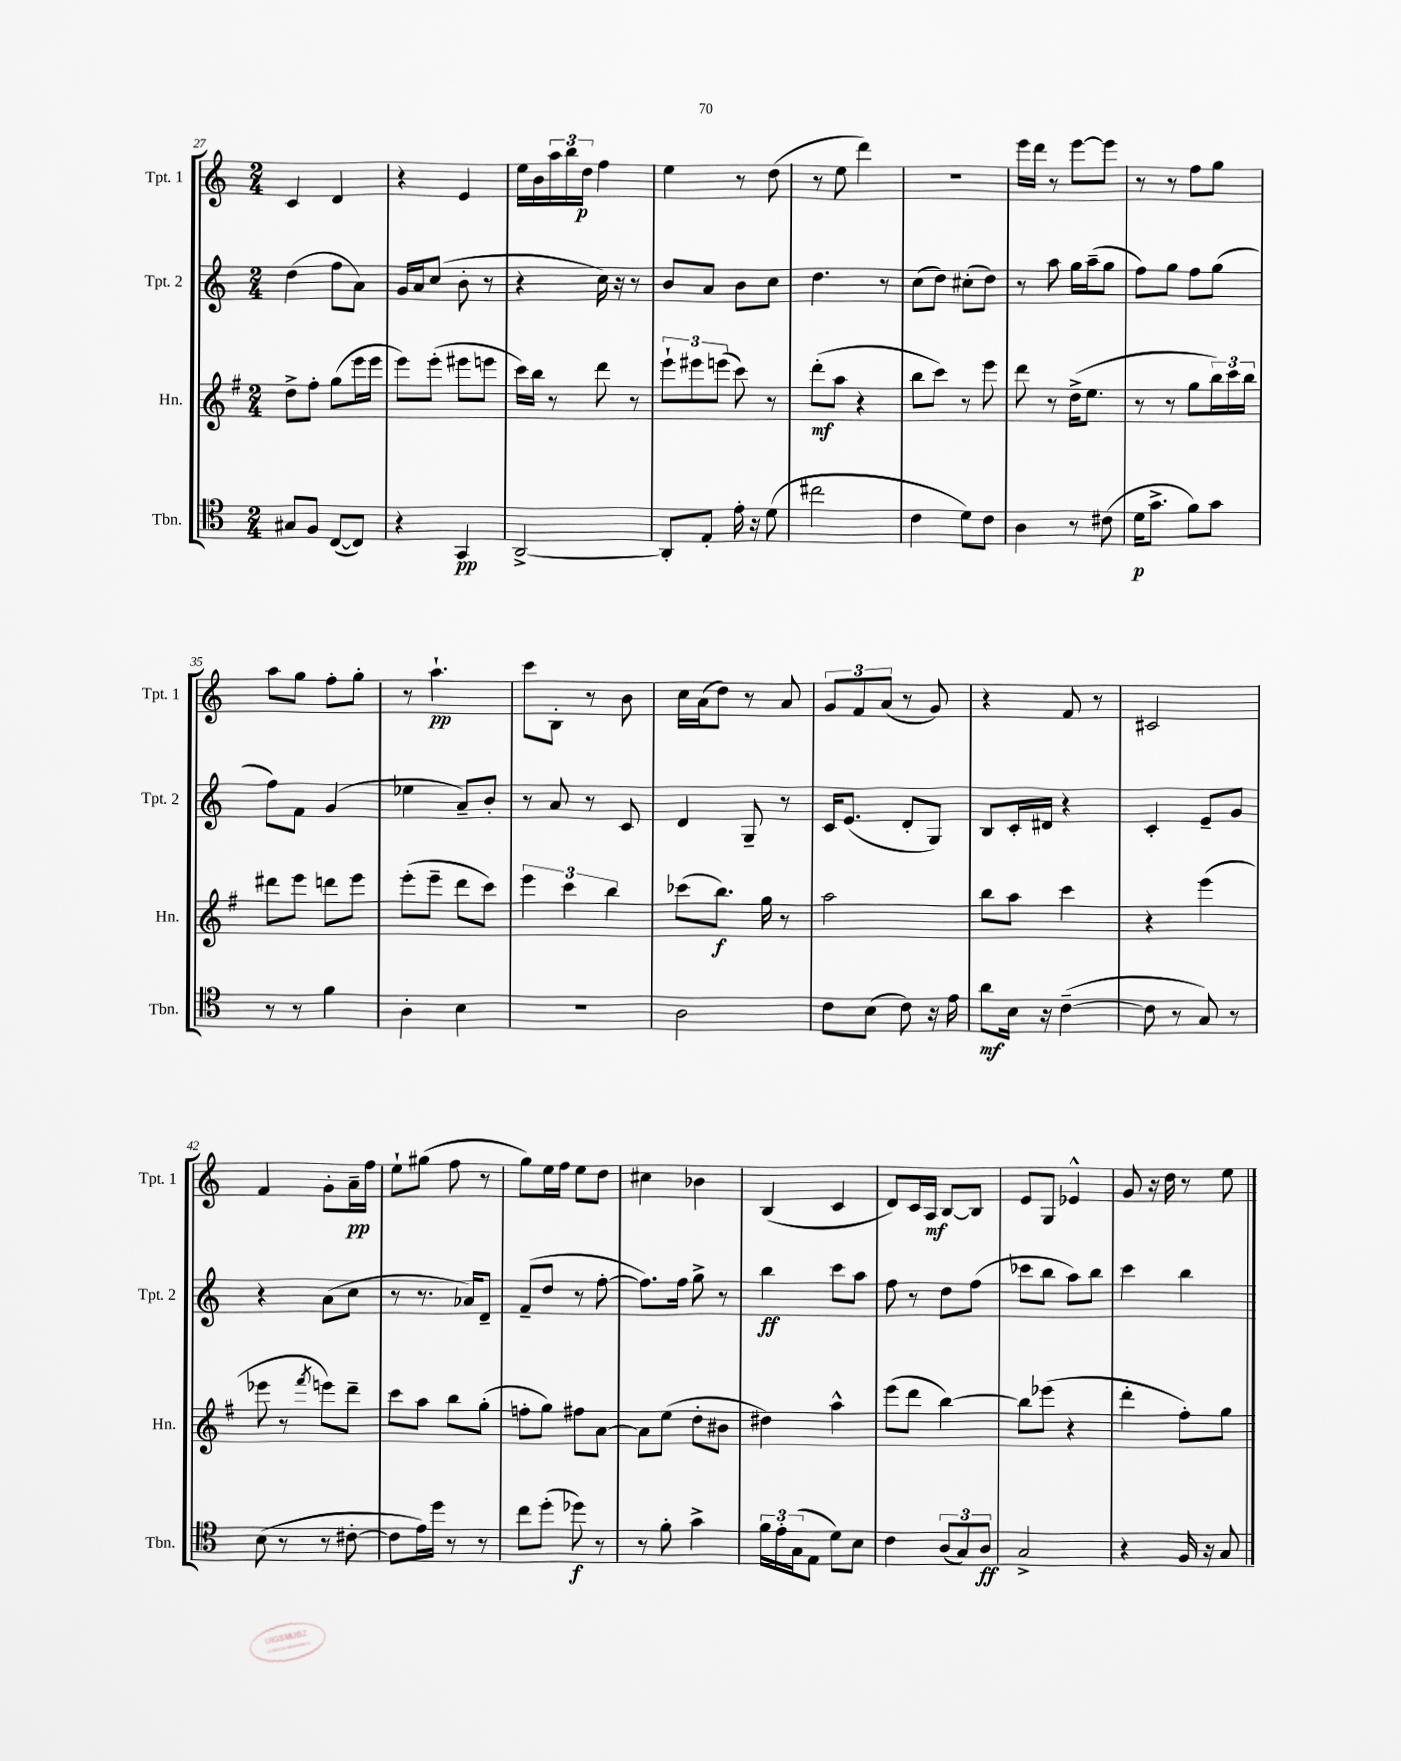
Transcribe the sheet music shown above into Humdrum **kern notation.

**kern	**kern	**kern	**kern
*staff4	*staff3	*staff2	*staff1
*clefC4	*clefG2	*clefG2	*clefG2
*k[]	*k[f#]	*k[]	*k[]
*M2/4	*M2/4	*M2/4	*M2/4
8G#	8dd^	(4dd	4c
8F	8ff#'	.	.
([8C	(8gg	8ff	4d
8C])	16eee	8a)	.
.	16eee	.	.
=	=	=	=
4r	8eee)	16g	4r
.	.	16a	.
.	(8eee'	(8cc	.
4GG	8eee#	8b'	4e
.	8eee	8r	.
=	=	=	=
[2AA^	16ccc)	4r	16ee
.	16bb	.	16b
.	8r	.	24aa
.	.	.	24bb
.	.	.	24dd
.	8ddd	16cc)	4ff
.	.	16r	.
.	8r	8r	.
=	=	=	=
8AA']	12eee`	8b	4ee
.	12eee#	.	.
8E'	.	8a	.
.	(12eee	.	.
16e'	8ccc)	8b	8r
16r	.	.	.
(8d	8r	8cc	(8dd
=	=	=	=
2cc#	(8ddd'	4.dd	8r
.	8aa	.	8ee
.	4r	.	4ddd)
.	.	8r	.
=	=	=	=
4c	8bb	(8cc	2r
.	8ccc)	8dd)	.
8d)	8r	(8cc#'	.
8c	8eee	8dd)	.
=	=	=	=
4A	8ddd	8r	16eee
.	.	.	16ddd
.	8r	8aa	8r
8r	(16dd^	16gg	[8eee
.	8.ee	(16aa~	.
(8c#	.	8gg	8eee]
=	=	=	=
16d	8r	8ff)	8r
8.g^	.	.	.
.	8r	8gg	8r
8f)	8gg	8ff	8ff
8g	24bb)	(8gg	8gg
.	24ccc	.	.
.	24bb	.	.
=	=	=	=
8r	8ddd#	8ff)	8aa
8r	8eee	8f	8gg
4f	8ddd	(4g	8ff'
.	8eee	.	8gg'
=	=	=	=
4A'	(8eee'	4ee-	8r
.	8eee~	.	4.aa`
4B	8ddd	8a~)	.
.	8ccc)	8b'	.
=	=	=	=
2r	6eee	8r	8ccc
.	.	8a	8B'
.	6ccc	.	.
.	.	8r	8r
.	6bb	.	.
.	.	8c	8b
=	=	=	=
2A	(8ccc-	4d	16cc
.	.	.	(16a
.	8.bb)	.	8dd)
.	.	8G~	8r
.	16gg	.	.
.	8r	8r	8a
=	=	=	=
8c	2aa	16c	12g
.	.	(8.e	.
.	.	.	12f
(8B	.	.	.
.	.	.	(12a
8c)	.	8d'	8r
16r	.	8G)	8g)
16e	.	.	.
=	=	=	=
8a	8bb	8B	4r
16B	8aa	16c'	.
16r	.	16d#	.
([4c~	4ccc	4r	8f
.	.	.	8r
=	=	=	=
8c]	4r	4c'	2c#
8r	.	.	.
8G)	(4eee	8e~	.
8r	.	8g	.
=	=	=	=
(8B	8eee-	4r	4f
8r	8r	.	.
.	8qfff#	.	.
8r	8eee)	(8a	8g'
[8c#'	8ddd~	8cc	16a~
.	.	.	16ff
=	=	=	=
8c#]	8ccc	8r	8ee`
16e)	8aa	8.r	(8gg#
16dd	.	.	.
8r	8bb	.	8ff
.	.	16a-)	.
8r	(8gg'	8d~	8r
=	=	=	=
8cc	8ff'	(8f~	8gg)
(8dd'	8gg)	8dd	16ee
.	.	.	16ff
8dd-)	8ff#	8r	8ee
8r	[8a	[8ff'	8dd
=	=	=	=
8r	8a]	8.ff])	4cc#
8f'	(8ee	.	.
.	.	16ff	.
4g^	8dd'	8gg^	4b-
.	8b#	8r	.
=	=	=	=
24f	4dd#)	4bb	(4B
24e'	.	.	.
(24G	.	.	.
8E	.	.	.
8d)	4aa^^	8ccc	4c
8B	.	8aa	.
=	=	=	=
4c	(8eee	8ff	8d)
.	8ddd	8r	16c
.	.	.	16A
(12A	[4bb)	8dd	[8B
12G)	.	.	.
.	.	(8ff	8B]
12A	.	.	.
=	=	=	=
2G^	8bb]	8ccc-	8e
.	(8eee-	8bb	8G
.	4r	8aa)	4e-^^
.	.	8bb	.
=	=	=	=
4r	4ddd'	4ccc	8g
.	.	.	16r
.	.	.	16dd
16F	8ff#')	4bb	8r
16r	.	.	.
8G	8gg	.	8ee
==	==	==	==
*-	*-	*-	*-
